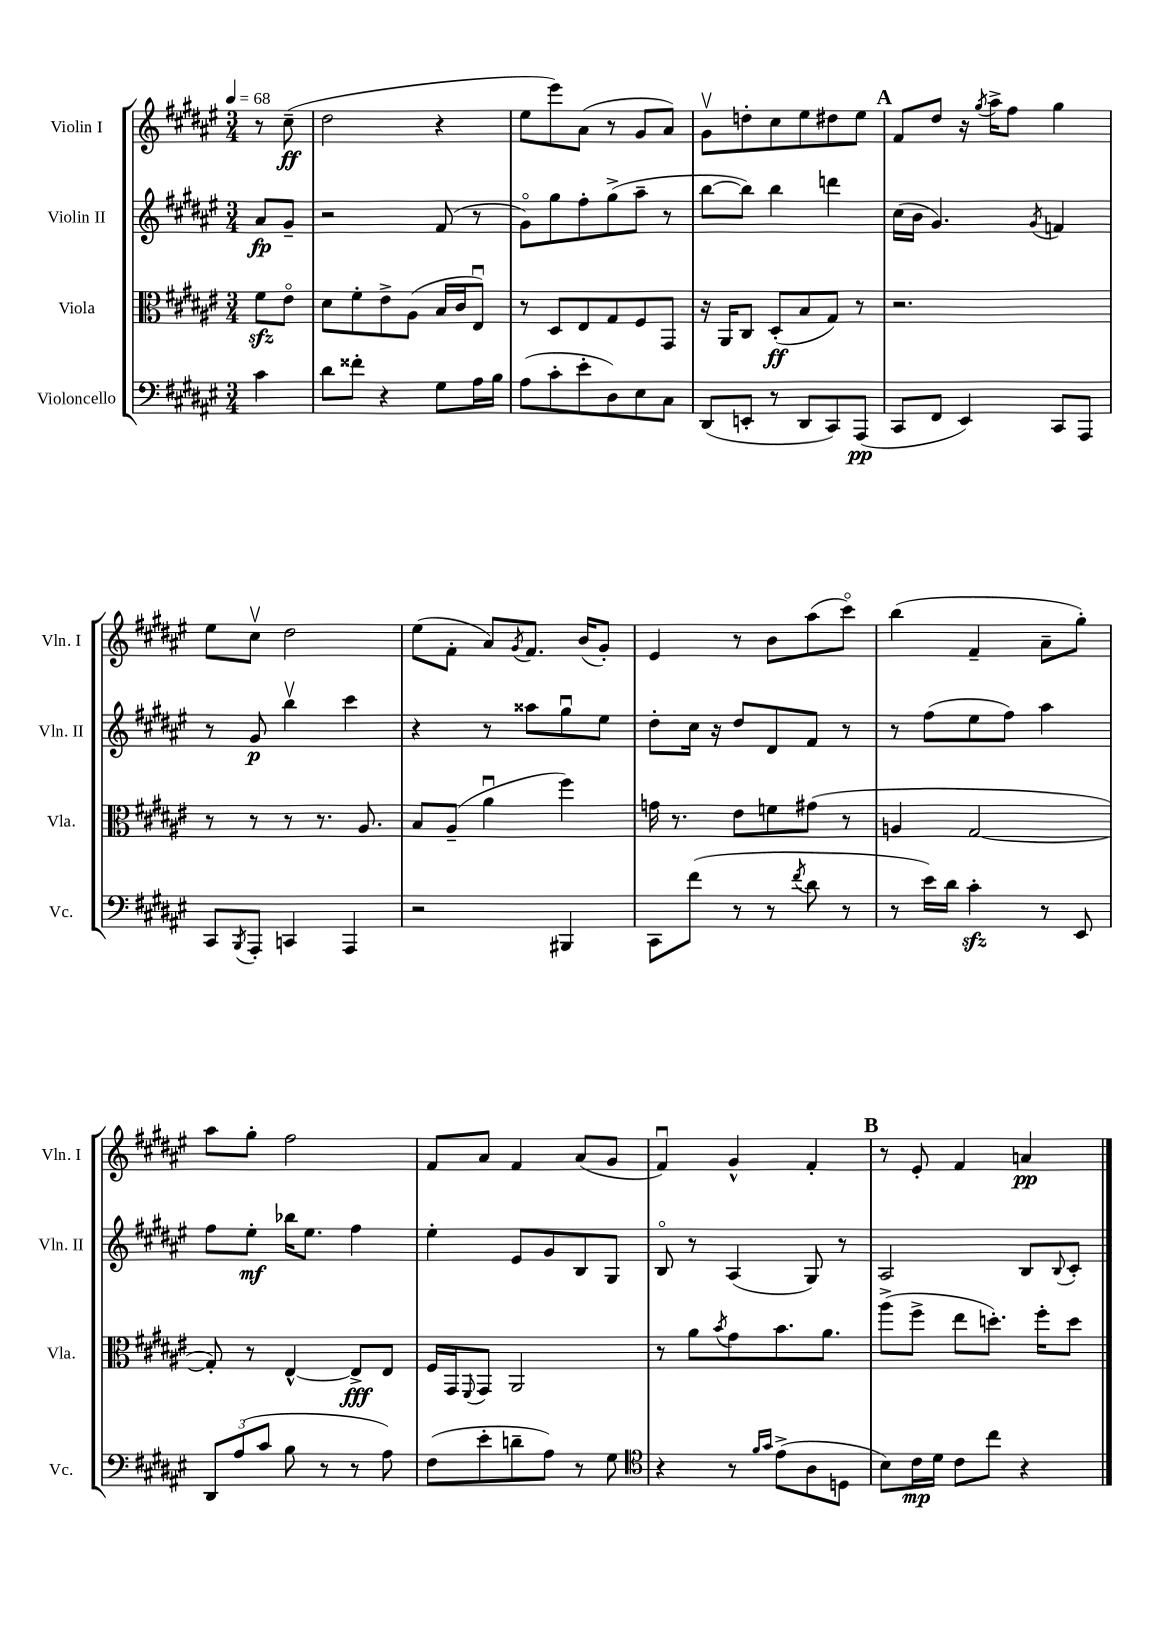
<<
\new StaffGroup <<
\new Staff = "s0" \with { instrumentName = "Violin I" shortInstrumentName = "Vln. I" } {
    \clef treble \key fis \major \numericTimeSignature \time 3/4 \partial 4 \tempo 4 = 68
    r8 cis''8--\ff( |
    dis''2 r4 |
    eis''8 eis'''8) ais'8( r8 gis'8 ais'8) |
    gis'8\upbow d''8-. cis''8 eis''8 dis''8 eis''8 |
    \mark \markup { \bold "A" } fis'8 dis''8 r16 \acciaccatura { gis''8 } ais''16-> fis''8 gis''4 |
    eis''8 cis''8\upbow dis''2 |
    eis''8( fis'8-. ais'8) \acciaccatura { gis'8 } fis'8. b'16( gis'8-.) |
    eis'4 r8 b'8 ais''8( cis'''8\flageolet) |
    b''4( fis'4-- ais'8-- gis''8-.) |
    ais''8 gis''8-. fis''2 |
    fis'8 ais'8 fis'4 ais'8( gis'8 |
    fis'4\downbow) gis'4-^ fis'4-. |
    \mark \markup { \bold "B" } r8 eis'8-. fis'4 a'4\pp \bar "|." |
}
\new Staff = "s1" \with { instrumentName = "Violin II" shortInstrumentName = "Vln. II" } {
    \clef treble \key fis \major \numericTimeSignature \time 3/4 \partial 4
    ais'8\fp gis'8-- |
    r2 fis'8( r8 |
    gis'8\flageolet) gis''8 fis''8-. gis''8->( ais''8-- r8 |
    b''8~ b''8) b''4 d'''4 |
    \mark \markup { \bold "A" } cis''16( b'16 gis'4.) \acciaccatura { gis'8 } f'4 |
    r8 gis'8\p b''4\upbow cis'''4 |
    r4 r8 aisis''8 gis''8\downbow eis''8 |
    dis''8-. cis''16 r16 dis''8 dis'8 fis'8 r8 |
    r8 fis''8( eis''8 fis''8) ais''4 |
    fis''8 eis''8-.\mf bes''16 eis''8. fis''4 |
    eis''4-. eis'8 gis'8 b8 gis8 |
    b8\flageolet r8 ais4( gis8) r8 |
    \mark \markup { \bold "B" } ais2 b8 \appoggiatura { b8 } cis'8-. \bar "|." |
}
\new Staff = "s2" \with { instrumentName = "Viola" shortInstrumentName = "Vla." } {
    \clef alto \key fis \major \numericTimeSignature \time 3/4 \partial 4
    fis'8\sfz eis'8\flageolet |
    dis'8 fis'8-. eis'8-> ais8( b16 cis'16 eis8\downbow) |
    r8 dis8 eis8 gis8 fis8 gis,8 |
    r16 ais,16 cis8 dis8-.\ff( b8 gis8) r8 |
    \mark \markup { \bold "A" } r2. |
    r8 r8 r8 r8. ais8. |
    b8 ais8--( ais'4\downbow fis''4) |
    g'16 r8. eis'8 f'8 gis'8( r8 |
    a4 gis2~ |
    gis8-.) r8 eis4~-^ eis8->\fff eis8 |
    fis16 gis,16 \appoggiatura { fis,8 } gis,8 ais,2 |
    r8 ais'8 \acciaccatura { b'8 } gis'8 b'8. ais'8. |
    \mark \markup { \bold "B" } ais''8->( fis''8-> eis''8 d''8.-.) fis''16-. d''8 \bar "|." |
}
\new Staff = "s3" \with { instrumentName = "Violoncello" shortInstrumentName = "Vc." } {
    \clef bass \key fis \major \numericTimeSignature \time 3/4 \partial 4
    cis'4 |
    dis'8 fisis'8-. r4 gis8 ais16 b16 |
    ais8( cis'8-. eis'8-. dis8) eis8 cis8 |
    dis,8( e,8-. r8 dis,8 cis,8) ais,,8\pp( |
    \mark \markup { \bold "A" } cis,8 fis,8 eis,4) cis,8 ais,,8 |
    cis,8 \acciaccatura { b,,8 } ais,,8-. c,4 ais,,4 |
    r2 bis,,4 |
    cis,8 fis'8( r8 r8 \acciaccatura { fis'8 } dis'8 r8 |
    r8 eis'16) dis'16 cis'4-.\sfz r8 eis,8 |
    \tuplet 3/2 { dis,8 ais8( cis'8 } b8 r8 r8 ais8) |
    fis8( eis'8-. d'8-- ais8) r8 gis8 |
    \clef tenor r4 r8 \grace { fis'16 gis'16 } eis'8->( ais8 d8 |
    \mark \markup { \bold "B" } b8) cis'16\mp dis'16 cis'8 cis''8 r4 \bar "|." |
}
>>
>>
\layout { \context { \Score \remove "Bar_number_engraver" } }
